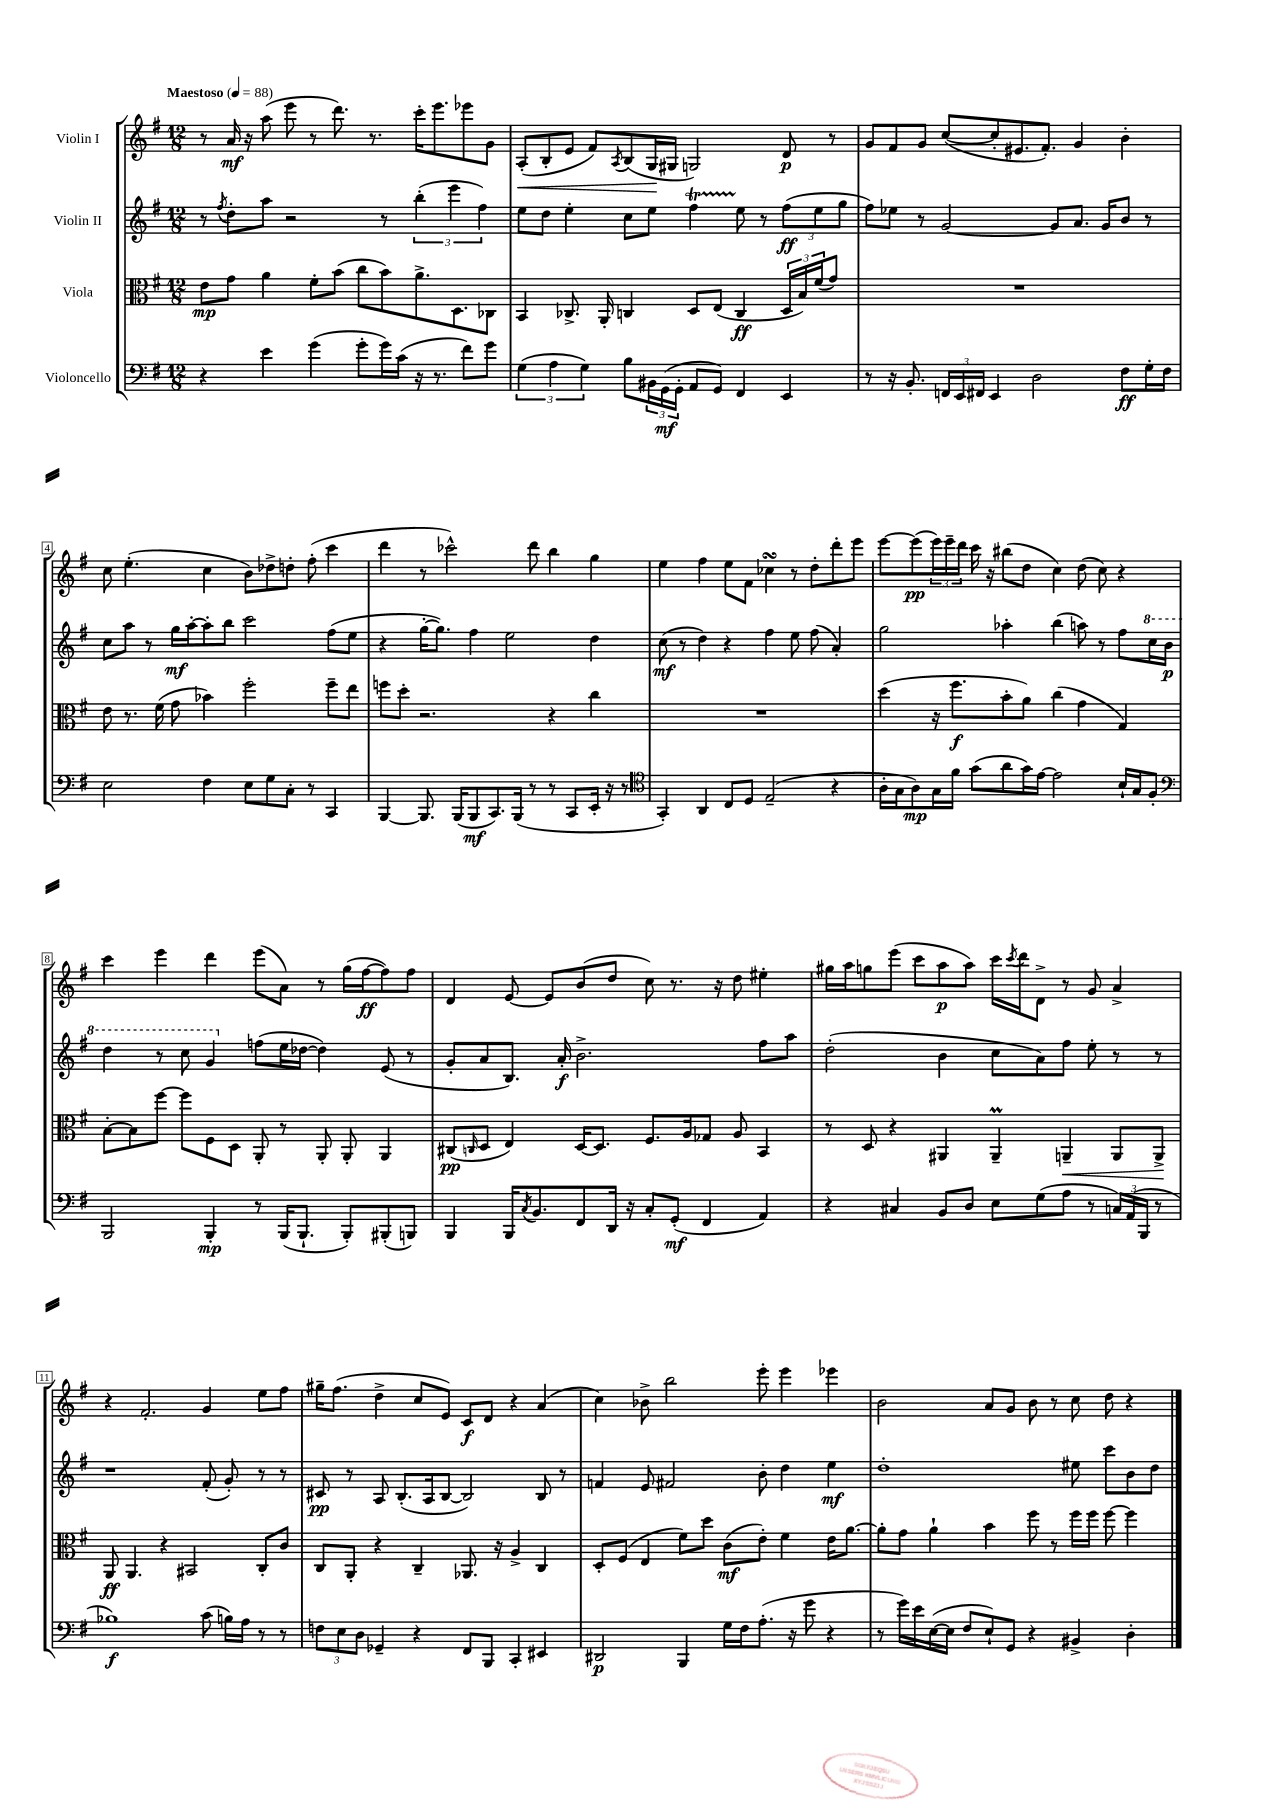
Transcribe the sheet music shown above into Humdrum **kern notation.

**kern	**dynam	**kern	**dynam	**kern	**dynam	**kern	**dynam
*part4	*part4	*part3	*part3	*part2	*part2	*part1	*part1
*staff4	*staff4	*staff3	*staff3	*staff2	*staff2	*staff1	*staff1
*I"Violoncello	*	*I"Viola	*	*I"Violin II	*	*I"Violin I	*
*clefF4	*	*clefC3	*	*clefG2	*	*clefG2	*
*k[f#]	*	*k[f#]	*	*k[f#]	*	*k[f#]	*
*M12/8	*	*M12/8	*	*M12/8	*	*M12/8	*
*MM88	*	*MM88	*	*MM88	*	*MM88	*
=1	=1	=1	=1	=1	=1	=1	=1
!	!	!	!	!	!	!LO:TX:a:B:t=Maestoso	!
4r	.	8e\L	mp	8r	.	8r	.
.	.	.	.	8qff#/	.	.	.
.	.	8g\J	.	8dd'\L	.	16a/	mf
.	.	.	.	.	.	16r	.
4e\	.	4a\	.	8aa\J	.	(8aa\	.
.	.	.	.	2r	.	8eee\	.
(4g\	.	8f#'\L	.	.	.	8r	.
.	.	(8b\J	.	.	.	8.ddd\)	.
8g'\L	.	8cc\L	.	.	.	.	.
.	.	.	.	.	.	8.r	.
16g\L)	.	8b\)	.	8r	.	.	.
(16c\JJ	.	.	.	.	.	.	.
16r	.	8.a^\	.	(6bb'\	.	16ccc'\KL	.
8.r	.	.	.	.	.	8.eee\	.
.	.	.	.	6eee\	.	.	.
.	.	8.D\	.	.	.	.	.
8f#\L)	.	.	.	.	.	8eee-X\	.
.	.	.	.	6ff#\)	.	.	.
8g\J	.	8C-X\J	.	.	.	8g\J	.
=2	=2	=2	=2	=2	=2	=2	=2
!	!	!	!	!	!	!	!LO:HP:b
(6G\	.	4BB/	.	8ee\L	.	(8A'/L	<
.	.	.	.	8dd\J	.	8B'/	.
6A\	.	.	.	.	.	.	.
.	.	8.C-X^/	.	4ee'\	.	8e/J	.
6G\)	.	.	.	.	.	.	.
.	.	.	.	.	.	8f#/L)	.
.	.	16AA'/	.	.	.	.	.
.	.	.	.	.	.	8qA/	.
8B\L	.	4Cn/	.	8cc\L	.	(8B/	.
24BB#X\L	.	.	.	8ee\J	.	16G/L	.
(24GG\	mf	.	.	.	.	.	.
.	.	.	.	.	.	16G#X/JJ	[
24GG'\JJ	.	.	.	.	.	.	.
8AA/L	.	8D/L	.	4ff#t\	.	2Gn/)	.
8GG/J)	.	(8E/J	.	.	.	.	.
4FF#/	.	4C/	ff	8ee\	.	.	.
.	.	.	.	8r	.	.	.
4EE/	.	24D/LL	.	(12ff#\L	ff	8d/	p
.	.	24B/)	.	.	.	.	.
.	.	(24f#/J	.	12ee\	.	.	.
.	.	8g/J)	.	.	.	8r	.
.	.	.	.	12gg\J	.	.	.
=3	=3	=3	=3	=3	=3	=3	=3
8r	.	1.r	.	8ff#\L)	.	8g/L	.
16r	.	.	.	8ee-X\J	.	8f#/	.
8.BB'/	.	.	.	.	.	.	.
.	.	.	.	8r	.	8g/J	.
24FFn/LL	.	.	.	[2g/	.	([8cc/L	.
24EE/	.	.	.	.	.	.	.
24FF#X/JJ	.	.	.	.	.	.	.
4EE/	.	.	.	.	.	8cc'/]	.
.	.	.	.	.	.	8.e#X/	.
2D\	.	.	.	.	.	.	.
.	.	.	.	.	.	8.f#'/J)	.
.	.	.	.	8g/L]	.	.	.
.	.	.	.	8.a/J	.	4g/	.
.	.	.	.	16g/KL	.	.	.
8F#\L	ff	.	.	8b/J	.	4b'\	.
16G'\L	.	.	.	8r	.	.	.
16F#\JJ	.	.	.	.	.	.	.
!!LO:LB:g=z
=4	=4	=4	=4	=4	=4	=4	=4
2E\	.	8e\	.	8cc\L	.	8cc\	.
.	.	8.r	.	8aa\J	.	(4.ee'\	.
.	.	.	.	8r	.	.	.
.	.	(16f#\	.	.	.	.	.
.	.	8g\	.	16gg\LL	mf	.	.
.	.	.	.	[16aa'\J	.	.	.
4F#\	.	4b-X\)	.	8aa'\]	.	4cc\	.
.	.	.	.	8bb\J	.	.	.
8E\L	.	2ff#'\	.	2ccc\	.	8b\L)	.
8G\	.	.	.	.	.	8dd-X^\	.
8C'\J	.	.	.	.	.	8ddn'\J	.
8r	.	.	.	.	.	(8ff#'\	.
4CC/	.	8ff#~\L	.	(8ff#\L	.	4ccc\	.
.	.	8ee\J	.	8ee\J	.	.	.
=5	=5	=5	=5	=5	=5	=5	=5
[4BBB/	.	8ffn\L	.	4r	.	4ddd\	.
.	.	8dd'\J	.	.	.	.	.
8.BBB/]	.	2.r	.	[16gg'\KL	.	8r	.
.	.	.	.	8.gg\J])	.	.	.
.	.	.	.	.	.	2ccc-X^^\)	.
(16BBB/KL	.	.	.	.	.	.	.
8BBB/	mf	.	.	4ff#\	.	.	.
8.CC/)	.	.	.	.	.	.	.
.	.	.	.	2ee\	.	.	.
(16BBB/Jk	.	.	.	.	.	.	.
8r	.	.	.	.	.	8ddd\	.
8r	.	4r	.	.	.	4bb\	.
8CC/L	.	.	.	.	.	.	.
16EE'/Jk	.	4cc\	.	4dd\	.	4gg\	.
16r	.	.	.	.	.	.	.
8r	.	.	.	.	.	.	.
=6	=6	=6	=6	=6	=6	=6	=6
*clefC4	*	*	*	*	*	*	*
4GG'/)	.	1.r	.	(8cc\	mf	4ee\	.
.	.	.	.	8r	.	.	.
4AA/	.	.	.	4dd\)	.	4ff#\	.
8C/L	.	.	.	4r	.	8ee\L	.
8D/J	.	.	.	.	.	8f#\J	.
(2E~/	.	.	.	4ff#\	.	4cc-XsSSs\	.
.	.	.	.	8ee\	.	8r	.
.	.	.	.	(8ff#\	.	8dd'\L	.
4r	.	.	.	4a'/)	.	8ddd'\	.
.	.	.	.	.	.	8eee\J	.
=7	=7	=7	=7	=7	=7	=7	=7
16A'\LL	.	(4dd\	.	2gg\	.	[8eee\L	.
16G\J	.	.	.	.	.	.	.
8A\)	mp	.	.	.	.	(8eee\]	pp
16G\L	.	16r	.	.	.	24eee\L)	.
.	.	.	.	.	.	24eee~\	.
16f#\JJ	.	8.ff#\L	f	.	.	.	.
.	.	.	.	.	.	24ddd\JJ	.
(8g\L	.	.	.	.	.	16ccc\	.
.	.	.	.	.	.	16r	.
8a\	.	8b'\	.	4aa-X'\	.	(8bb#X\L	.
16g\L)	.	8a\J)	.	.	.	8dd\J	.
[16e\JJ	.	.	.	.	.	.	.
2e\]	.	(4cc\	.	(4bb\	.	4cc\)	.
.	.	4g\	.	8aan\)	.	(8dd\	.
.	.	.	.	8r	.	8cc\)	.
16B`/LL	.	4G/)	.	8ff#\L	.	4r	.
16G/J	.	.	.	.	.	.	.
*	*	*	*	*8va	*	*	*
8F#'/J	.	.	.	16ccc\L	.	.	.
.	.	.	.	16bb\JJ	p	.	.
!!LO:LB:g=z
=8	=8	=8	=8	=8	=8	=8	=8
*clefF4	*	*	*	*	*	*	*
2BBB/	.	[8B'\L	.	4ddd\	.	4ccc\	.
.	.	8B\]	.	.	.	.	.
.	.	[8ff#\J	.	8r	.	4eee\	.
.	.	8ff#\L]	.	8ccc\	.	.	.
4BBB'/	mp	8F#\	.	4gg/	.	4ddd\	.
.	.	8D\J	.	.	.	.	.
*	*	*	*	*X8va	*	*	*
8r	.	8AA'/	.	(8ffn\L	.	(8eee\L	.
(16BBB/KL	.	8r	.	16ee\L	.	8a\J)	.
8.BBB`/J	.	.	.	[16dd-X\JJ	.	.	.
.	.	8AA'/	.	4dd-\])	.	8r	.
8BBB'/L)	.	8AA'/	.	.	.	(16gg\LL	.
.	.	.	.	.	.	[16ff#\J	ff
(8BBB#X'/	.	4AA/	.	(8e/	.	8ff#\])	.
8BBBn/J)	.	.	.	8r	.	8ff#\J	.
=9	=9	=9	=9	=9	=9	=9	=9
4BBB/	.	(8C#X/L	pp	8g'/L	.	4d/	.
.	.	16qqCn/	.	.	.	.	.
.	.	8D/J	.	8a/	.	.	.
16BBB/KL	.	4E/)	.	8.B/J)	.	[8e/	.
8qC/	.	.	.	.	.	.	.
8.BB/	.	.	.	.	.	.	.
.	.	.	.	.	.	8e/L]	.
.	.	.	.	16a'/	f	.	.
8FF#/	.	[16D/KL	.	2.b^\	.	(8b/	.
.	.	8.D/J]	.	.	.	.	.
16DD/Jk	.	.	.	.	.	8dd/J	.
16r	.	.	.	.	.	.	.
8C'/L	.	8.F#/L	.	.	.	8cc\)	.
(8GG'/J	mf	.	.	.	.	8.r	.
.	.	16A/k	.	.	.	.	.
4FF#/	.	8G-X/J	.	.	.	.	.
.	.	.	.	.	.	16r	.
.	.	8A/	.	.	.	8dd\	.
4AA/)	.	4BB/	.	8ff#\L	.	4ee#X'\	.
.	.	.	.	8aa\J	.	.	.
=10	=10	=10	=10	=10	=10	=10	=10
4r	.	8r	.	(2dd'\	.	16gg#X\LL	.
.	.	.	.	.	.	16aa\J	.
.	.	8D/	.	.	.	8ggn\	.
4C#X/	.	4r	.	.	.	(8eee\J	.
.	.	.	.	.	.	8ccc\L	.
8BB/L	.	4AA#X/	.	4b\	.	8aa\	p
8D/J	.	.	.	.	.	8aa\J)	.
8E\L	.	4AA#m~/	.	8cc\L	.	16ccc\LL	.
.	.	.	.	.	.	8qccc/	.
.	.	.	.	.	.	16ddd\J	.
(8G\	.	.	.	8a\)	.	8d^\J	.
!	!	!	!LO:HP:b	!	!	!	!
8A\J	.	4AAn~/	<	8ff#\J	.	8r	.
8r	.	.	.	8ee'\	.	8g/	.
24Cn/LL)	.	8AA/L	.	8r	.	4a^/	.
(24AA/	.	.	.	.	.	.	.
24BBB/JJ	.	.	.	.	.	.	.
8r	.	8AA^/J	.	8r	.	.	.
.	.	.	[	.	.	.	.
!!LO:LB:g=z
=11	=11	=11	=11	=11	=11	=11	=11
1B-X)	f	8AA/	ff	1r	.	4r	.
.	.	4.AA/	.	.	.	.	.
.	.	.	.	.	.	2.f#'/	.
.	.	4r	.	.	.	.	.
.	.	2BB#X/	.	.	.	.	.
(8c\	.	.	.	(8f#'/	.	4g/	.
16Bn\LL)	.	.	.	8g'/)	.	.	.
16A\JJ	.	.	.	.	.	.	.
8r	.	8C'/L	.	8r	.	8ee\L	.
8r	.	8c/J	.	8r	.	8ff#\J	.
=12	=12	=12	=12	=12	=12	=12	=12
12Fn\L	.	8C/L	.	8c#X/	pp	16gg#X~\KL	.
.	.	.	.	.	.	(8.ff#\J	.
12E\	.	.	.	.	.	.	.
.	.	8AA'/J	.	8r	.	.	.
12D\J	.	.	.	.	.	.	.
4GG-X~/	.	4r	.	8A/	.	4dd^\	.
.	.	.	.	(8.B'/L	.	.	.
4r	.	4C~/	.	.	.	8cc/L	.
.	.	.	.	16A/k	.	.	.
.	.	.	.	[8B/J	.	8e/J)	.
8FF#/L	.	8.AA-X/	.	2B/])	.	8c/L	f
8BBB/J	.	.	.	.	.	8d/J	.
.	.	16r	.	.	.	.	.
4CC'/	.	4A^/	.	.	.	4r	.
4EE#X/	.	4C/	.	8B/	.	(4a/	.
.	.	.	.	8r	.	.	.
=13	=13	=13	=13	=13	=13	=13	=13
2DD#X/	p	8D'/L	.	4fn/	.	4cc\)	.
.	.	(8F#/J	.	.	.	.	.
.	.	4E/	.	8e/	.	8b-X^\	.
.	.	.	.	2f#X/	.	2bb\	.
4BBB/	.	8f#\L)	.	.	.	.	.
.	.	8dd\J	.	.	.	.	.
16G\LL	.	(8c\L	mf	.	.	.	.
16F#\J	.	.	.	.	.	.	.
(8.A'\J	.	8e'\J)	.	8b'\	.	8eee'\	.
.	.	4f#\	.	4dd\	.	4eee\	.
16r	.	.	.	.	.	.	.
8g\	.	.	.	.	.	.	.
4r	.	16e\KL	.	4ee\	mf	4eee-X\	.
.	.	[8.a\J	.	.	.	.	.
=14	=14	=14	=14	=14	=14	=14	=14
8r	.	8a'\L]	.	1dd'	.	2b\	.
16g\LL)	.	8g\J	.	.	.	.	.
16e\	.	.	.	.	.	.	.
([16E\	.	4a`\	.	.	.	.	.
16E\JJ]	.	.	.	.	.	.	.
8F#/L	.	.	.	.	.	.	.
8E`/)	.	4b\	.	.	.	8a/L	.
8GG/J	.	.	.	.	.	8g/J	.
4r	.	8ff#\	.	.	.	8b\	.
.	.	8r	.	.	.	8r	.
4BB#X^/	.	16ff#\LL	.	8ee#X\	.	8cc\	.
.	.	16ff#\JJ	.	.	.	.	.
.	.	[8ff#\	.	8ccc\L	.	8dd\	.
4D'\	.	4ff#\]	.	8b\	.	4r	.
.	.	.	.	8dd\J	.	.	.
==	==	==	==	==	==	==	==
*-	*-	*-	*-	*-	*-	*-	*-
